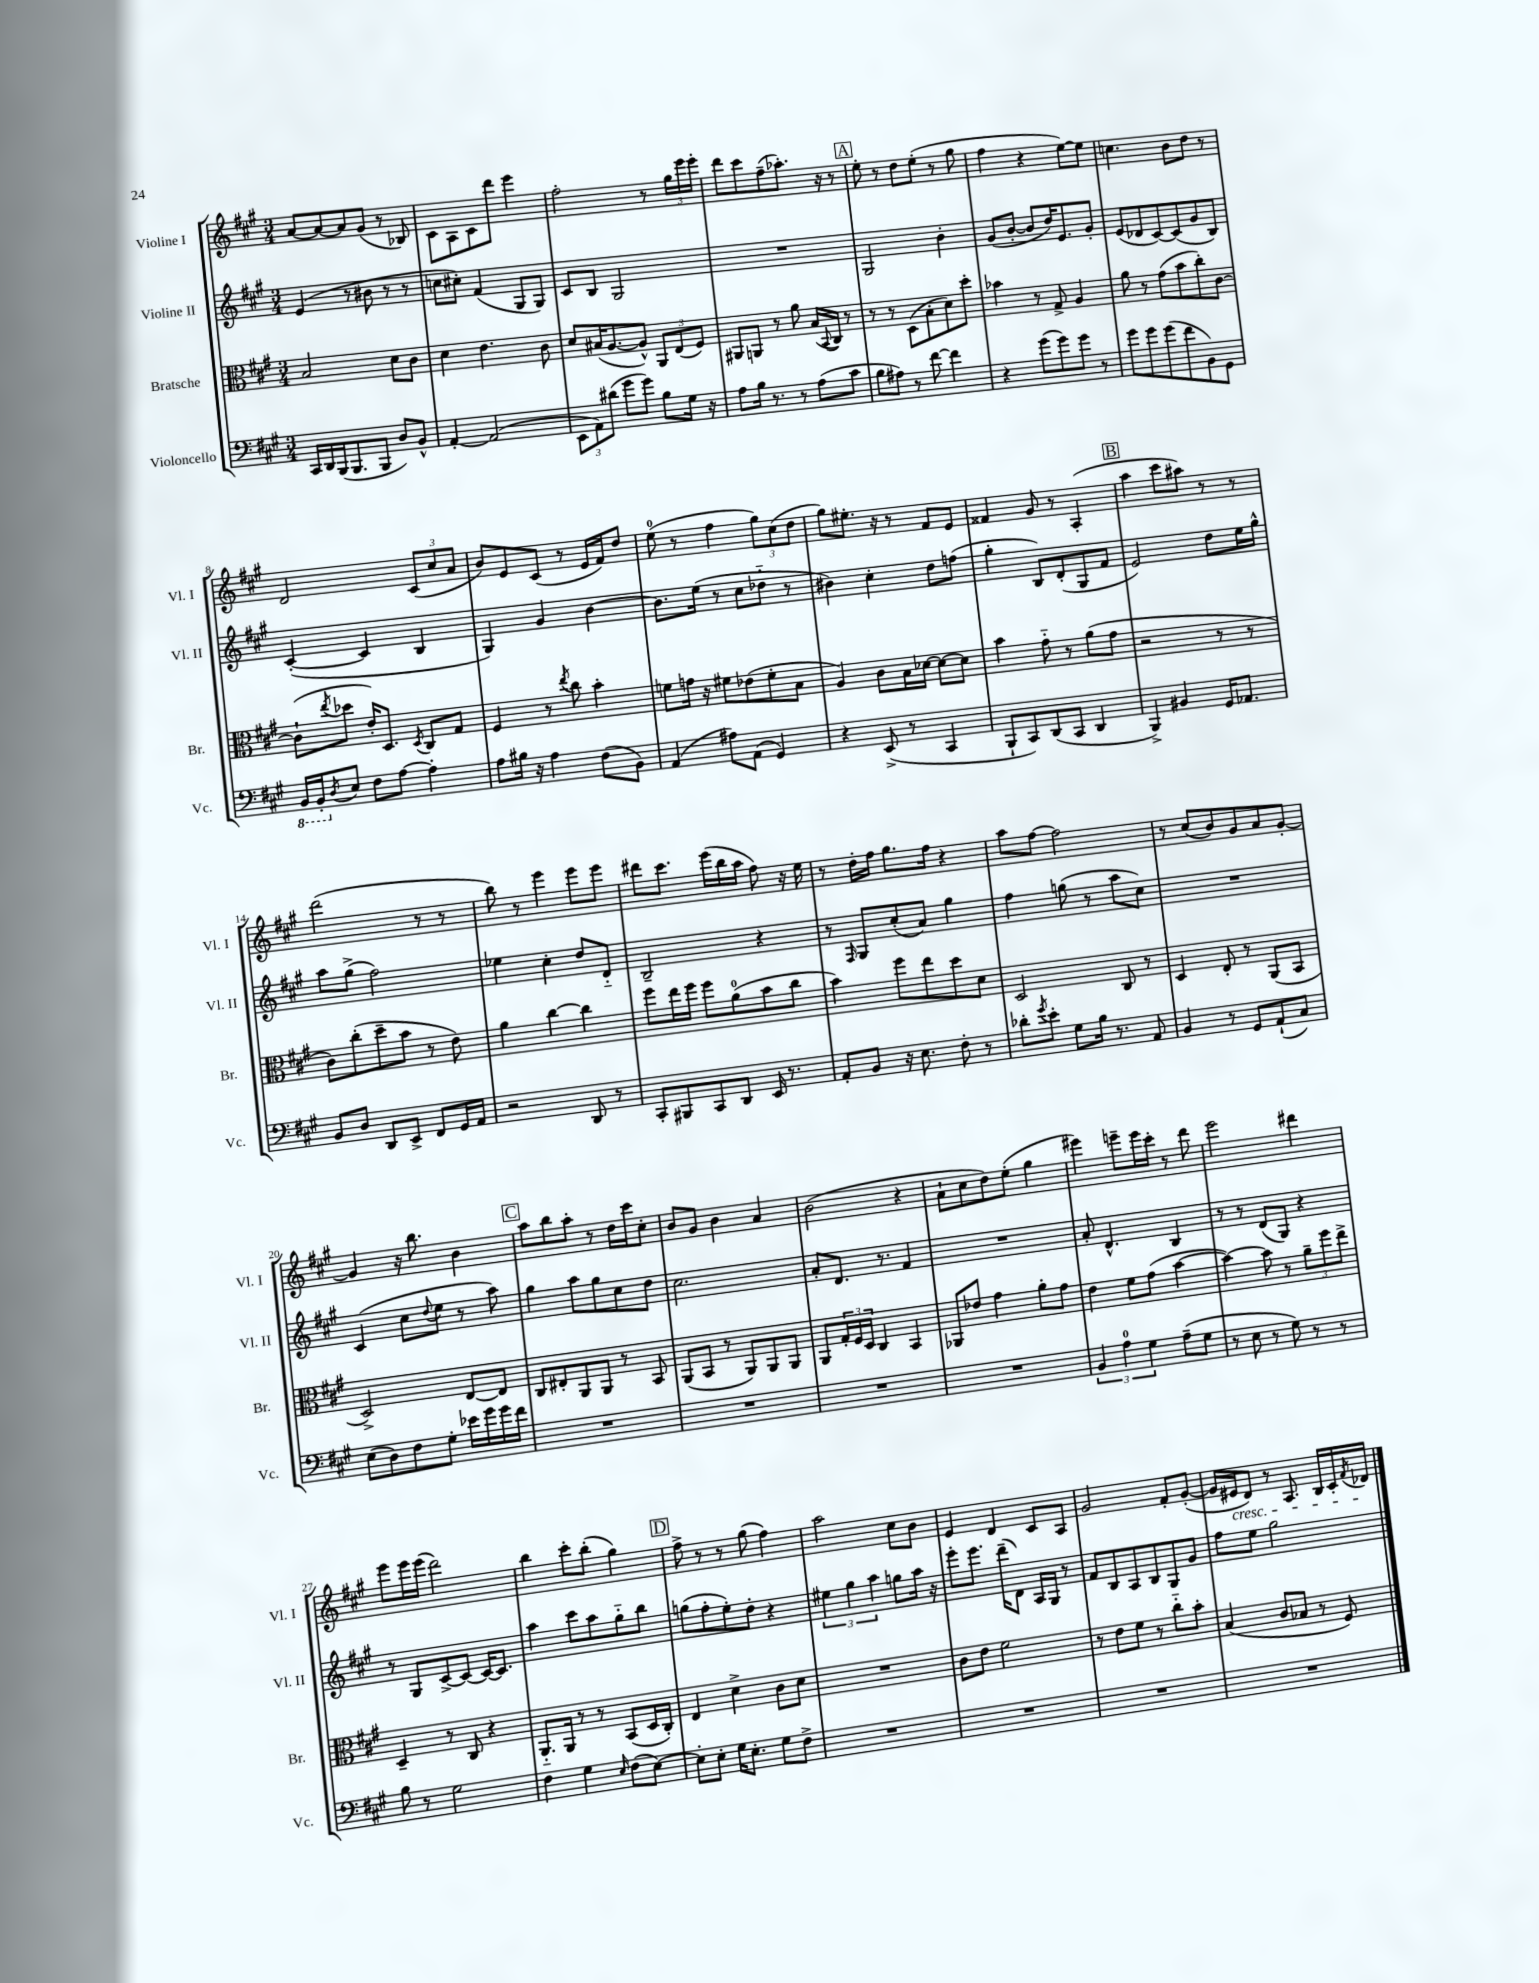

**kern	**kern	**kern	**kern
*staff4	*staff3	*staff2	*staff1
*clefF4	*clefC3	*clefG2	*clefG2
*k[f#c#g#]	*k[f#c#g#]	*k[f#c#g#]	*k[f#c#g#]
*M3/4	*M3/4	*M3/4	*M3/4
16CC#	2B	(4e	[8a
16DD	.	.	.
(16BBB	.	.	8a_
8.BBB	.	.	.
.	.	8r	8a]
8BBB	.	8b#	(8g#
8D)	8d	8r	8r
8BB^^	8c#	8r	8B-)
=	=	=	=
[4AA'	4d	8cc	8c#
.	.	8cc#')	8A
(2AA]	4.e	(4f#	8c#
.	.	.	8ddd
.	.	8G#	4eee
.	8c#	8G#)	.
=	=	=	=
12EE	8d	8c#	2ff#'
12AA)	.	.	.
.	(16B#	8B	.
(12d#	.	.	.
.	[8.A	.	.
8g#	.	2G#	.
8g#)	8A^^])	.	.
8B	12AA	.	8r
.	(12E	.	.
16G#	.	.	24gg#
.	12F#)	.	24eee
16r	.	.	.
.	.	.	24eee'
=	=	=	=
8A	8AA#	2.r	8ddd
16B	8AA	.	8ccc#
8.r	.	.	.
.	8r	.	(8ff#~
8r	8a	.	8.aa-')
(8A	(16B	.	.
.	8qqBB	.	.
.	16C#)	.	16r
8c#	8r	.	8r
=	=	=	=
8B	8r	2G#	8ee'
8A#)	8r	.	8r
8r	(8D	.	8dd
[8f#	8B'	.	(8ee'
4f#]	8d)	4b'	8r
.	8dd'	.	8gg#
=	=	=	=
4r	4b-	(8g#	4ff#
.	.	[8b'	.
(8g#	8r	8b]	4r
8g#)	8G#^	16dd)	.
.	.	8.e	.
8g#	4A	.	[8ee)
8r	.	8g#'	8ee]
=	=	=	=
8g#	8a	(8e	4.cc
8g#	8r	8d-	.
(8g#	(8g#	[8c#)	.
8f#	8b	(8c#]	8b
8BB)	8cc#')	8g#	8dd
8GG#	[8c#	8B)	8r
=	=	=	=
16BBB	(8c#`]	([4c#'	2d
16BBB'	.	.	.
8qD	8qee	.	.
8E	8dd-	.	.
8F#	16e')	4c#]	.
.	8.D	.	.
[8A	.	.	.
.	8qD	.	.
4A']	8C#	4B	(12c#
.	.	.	12cc#
.	8G#	.	.
.	.	.	12a
=	=	=	=
8A	4F#	4G#)	8b)
16B#	.	.	8e
16r	.	.	.
4A	8r	4g#	(8c#
.	8qee	.	.
.	8cc#	.	8r
(8F#	4b'	[4b	16e
.	.	.	16f#)
8BB)	.	.	8dd
=	=	=	=
(4AA	8f	8.b]	(8ee
.	16g	.	8r
.	16r	(16ee	.
8A#)	8f#	8r	4ff#
(8AA	(8e-	8cc#	.
4GG#)	8f#'	8dd-'~	12gg#)
.	.	.	(12cc#
.	8B	8r	.
.	.	.	12dd
=	=	=	=
4r	4A)	4b#)	8gg#)
.	.	.	8.ee#'
(8EE^	8c#	4cc#'	.
.	.	.	16r
8r	16B	.	8r
.	[16d-	.	.
4CC#	8d-_	8dd	8f#
.	8d-]	(8ff	8e
=	=	=	=
8BBB`	4b	4gg#'	4f##
8CC#)	.	.	.
(8DD	8g#'~	8B)	8g#
8CC#	8r	(8d'	8r
4DD	(8a	8G#	(4A'
.	8g#	8f#	.
=	=	=	=
4BBB^)	2r	2e)	4aa
4BB#	.	.	8ccc#
.	.	.	8aa#)
16GG#	8r	8dd	8r
8.AA-	.	.	.
.	8r	16ee	8r
.	.	16gg#^^	.
=	=	=	=
8BB	8c#)	8aa	(2ddd
8D	(8cc#'	(8gg#^	.
8DD	8dd~	2ff#)	.
8EE^	8b	.	.
8FF#	8r	.	8r
16GG#	8e)	.	8r
16AA	.	.	.
=	=	=	=
2r	4a	4ee-	8bb)
.	.	.	8r
.	[4cc#	4cc#'	4eee
8DD	4cc#]	8dd	8eee
8r	.	8d'~	8eee
=	=	=	=
8CC#'	8ff#	2B~	8ddd#
8BBB#	16ee	.	8.ccc#
.	16ff#	.	.
8CC#	8ff#	.	.
.	.	.	(16eee
8DD	(8a	.	16bb
.	.	.	16aa
16EE	8b	4r	8ff#)
8.r	.	.	.
.	8cc#	.	16r
.	.	.	16ee
=	=	=	=
8AA'	4b)	8r	8r
.	.	16qqF#	.
8BB	.	8G#	16dd'
.	.	.	16ff#
16r	8ff#	(8cc#'	8.gg#
8.E	.	.	.
.	8ee	8a)	.
.	.	.	16ff#
8F#'	8dd	4gg#	4r
8r	8d	.	.
=	=	=	=
8d-'	2D	4ff#	8aa
8qg#	.	.	.
8e'	.	.	[8ff#
8G#	.	(8gg	2ff#]
16B	.	8r	.
8.r	.	.	.
.	8C#	8aa	.
8AA	8r	8cc#)	.
=	=	=	=
4BB	4D	2.r	8r
.	.	.	(8cc#
8r	8E'	.	8b)
8GG#	8r	.	8g#
(8AA`	(8AA	.	8a
8C#)	8BB	.	[8g#'
=	=	=	=
(8E	2D^)	(4c#	4g#]
8D)	.	.	.
8F#	.	8cc#	16r
.	.	.	8.bb
.	.	8qqdd	.
8G#'	.	8ee	.
16e-	[8E	8r	4b
16g#	.	.	.
16g#	8E]	8aa)	.
16f#	.	.	.
=	=	=	=
2.r	8C#	4gg#	8aa
.	8E#'	.	8bb
.	8AA	8aa	8aa'
.	8AA	8gg#	8r
.	8r	8cc#	16dd
.	.	.	16ccc#
.	8BB	8dd	8cc#'
=	=	=	=
2.r	(8AA	2.cc#	8b
.	8BB	.	8g#
.	8r	.	4b
.	8AA)	.	.
.	8AA	.	4a
.	8AA	.	.
=	=	=	=
2.r	8AA	8a'	(2b
.	24G#'	8.d	.
.	24F#	.	.
.	24D	.	.
.	4C#	.	.
.	.	8.r	.
.	4BB	4f#	4r
=	=	=	=
2.r	8AA-	2.r	8a`
.	8e-	.	8cc#
.	4g#	.	8dd)
.	.	.	(8ee'
.	8a'	.	4gg#
.	8g#	.	.
=	=	=	=
6BB	4e	8a'	4eee#)
.	.	4.d^^	.
6A	.	.	.
.	8f#	.	8eee~
6G#	.	.	.
.	(8g#	.	16eee
.	.	.	16ccc#'
(8A~	[4b	4B	8r
8G#	.	.	8ddd
=	=	=	=
8r	4b_)	8r	2eee
8E	.	8r	.
8r	8b]	(8d	.
8G#)	8r	8G#)	.
8r	12a~	4r	4ddd#
.	12ff#	.	.
8r	.	.	.
.	12ee^	.	.
=	=	=	=
8B	4D~	8r	8eee
8r	.	8G#	16eee
.	.	.	(16eee
2G#	8r	[8c#^	2ddd)
.	8C#	8c#_	.
.	4r	16c#_	.
.	.	8.c#]	.
=	=	=	=
4F#	8.AA'~	4aa	4bb
.	16AA	.	.
4G#	8r	8ccc#	8ccc#'
.	8r	8aa	(8bb'
16qqE	.	.	.
(8F#	(8BB	8gg#'~	4gg#)
[8E)	16D	8bb	.
.	16C#')	.	.
=	=	=	=
8E']	4E	(8gg	8ff#^
8E'	.	8ff#'	8r
16G#	4d^	8ee')	8r
8.E'	.	.	.
.	.	8dd'	(8gg#
8G#	8c#	4r	4ff#)
8F#^	8d	.	.
=	=	=	=
2.r	2.r	6ee#	2aa
.	.	6gg#	.
.	.	6aa	.
.	.	8gg	8cc#
.	.	16aa	8b
.	.	16r	.
=	=	=	=
2.r	8c#	8eee'	4e
.	8e	8.eee	.
.	2f#	.	4d
.	.	(16ddd~	.
.	.	8d)	.
.	.	16A	8c#
.	.	16G#	.
.	.	8r	8A
=	=	=	=
2.r	8r	8f#	2g#
.	8e	8B	.
.	8f#	8A	.
.	8r	8B	.
.	8cc#'~	8G#	8f#'
.	8b'	8g#	([8g#'
=	=	=	=
2.r	(4B	8ff#	16g#]
.	.	.	16e#
.	.	8ee	8d)
.	8c#	2gg#	8r
.	8B-	.	8.A
.	8r	.	.
.	.	.	16B
.	8F#)	.	16c#'
.	.	.	8qf#
.	.	.	16d-
==	==	==	==
*-	*-	*-	*-
